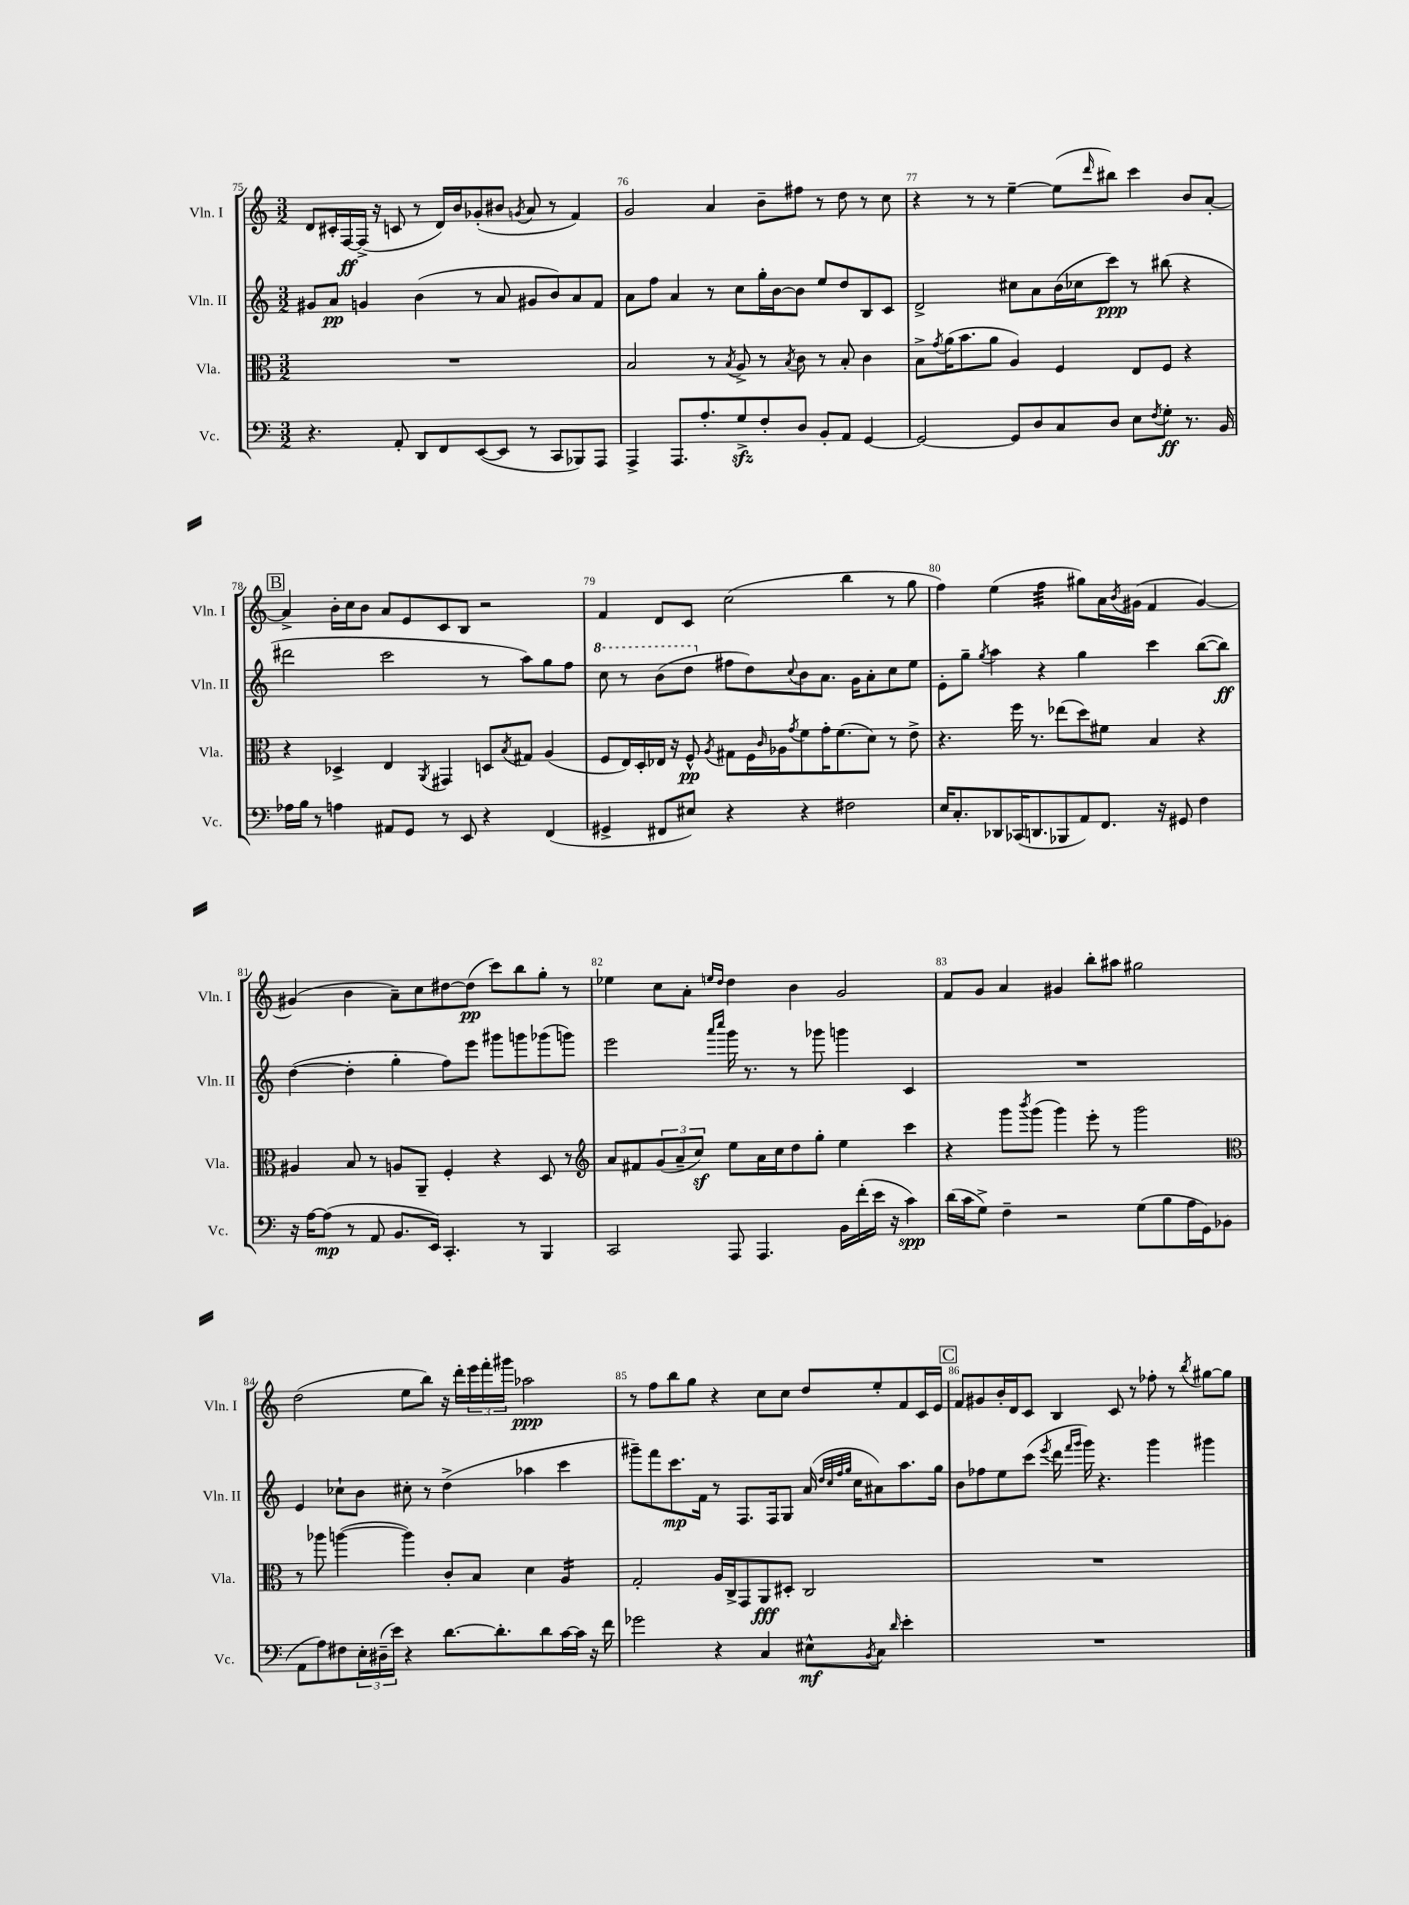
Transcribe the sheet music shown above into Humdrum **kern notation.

**kern	**dynam	**kern	**dynam	**kern	**dynam	**kern	**dynam
*part4	*part4	*part3	*part3	*part2	*part2	*part1	*part1
*staff4	*staff4	*staff3	*staff3	*staff2	*staff2	*staff1	*staff1
*I"Vc.	*	*I"Vla.	*	*I"Vln. II	*	*I"Vln. I	*
*I'Vc.	*	*I'Vla.	*	*I'Vln. II	*	*I'Vln. I	*
*clefF4	*	*clefC3	*	*clefG2	*	*clefG2	*
*k[]	*	*k[]	*	*k[]	*	*k[]	*
*M3/2	*	*M3/2	*	*M3/2	*	*M3/2	*
=75	=75	=75	=75	=75	=75	=75	=75
4.r	.	1.r	.	8g#X/L	.	8d/L	.
.	.	.	.	8a/J	pp	16c#X'/L	.
.	.	.	.	.	.	[16F/	ff
.	.	.	.	4gn/	.	(16F^/JJ]	.
.	.	.	.	.	.	16r	.
8AA'/	.	.	.	.	.	8cn/	.
8DD/L	.	.	.	(4b\	.	8r	.
8FF/	.	.	.	.	.	16d/LL)	.
.	.	.	.	.	.	16b/J	.
([8EE/	.	.	.	8r	.	(8g-X'/	.
8EE/J]	.	.	.	8a/	.	8b#X/J	.
.	.	.	.	.	.	8qgn/	.
8r	.	.	.	8g#X/L	.	8a/	.
8CC/L	.	.	.	8b/)	.	8r	.
8BBB-X/)	.	.	.	8a/	.	4f/)	.
8AAA/J	.	.	.	8f/J	.	.	.
=76	=76	=76	=76	=76	=76	=76	=76
4AAA^/	.	2B/	.	8a\L	.	2g/	.
.	.	.	.	8ff\J	.	.	.
8.AAA/L	.	.	.	4a/	.	.	.
8.A'/	.	.	.	.	.	.	.
.	.	8r	.	8r	.	4a/	.
.	.	8qB/	.	.	.	.	.
8Gzz^/	.	8A^/	.	8cc\L	.	.	.
8F'/	.	8r	.	16gg'\L	.	8b~\L	.
.	.	.	.	[16b\J	.	.	.
.	.	8qB/	.	.	.	.	.
8D/J	.	8c\	.	8b\J]	.	8ff#X\J	.
8BB'/L	.	8r	.	8ee/L	.	8r	.
8AA/J	.	8B'/	.	8dd/	.	8dd\	.
[4GG/	.	4c\	.	8B/	.	8r	.
.	.	.	.	8c/J	.	8cc\	.
=77	=77	=77	=77	=77	=77	=77	=77
2GG/_	.	8B^\L	.	2d^/	.	4r	.
.	.	8qg/	.	.	.	.	.
.	.	(16a\K	.	.	.	.	.
.	.	8.b\	.	.	.	.	.
.	.	.	.	.	.	8r	.
.	.	8a\J	.	.	.	8r	.
8GG/L]	.	4A/)	.	8cc#X\L	.	[4ee~\	.
8D/	.	.	.	8a\	.	.	.
8C/	.	4F/	.	(16b\L	.	(8ee\L]	.
.	.	.	.	16cc-X\J	.	.	.
.	.	.	.	.	.	16qqddd/	.
8D/J	.	.	.	8ccc\J)	ppp	8bb#X\J)	.
8E\L	.	8E/L	.	8r	.	4ccc\	.
8qF/	.	.	.	.	.	.	.
8G'\J	ff	8F/J	.	(8bb#X\	.	.	.
8.r	.	4r	.	4r	.	8b/L	.
.	.	.	.	.	.	[8a'/J	.
16BB/	.	.	.	.	.	.	.
!!LO:LB:g=z
!!LO:REH:place=s1:t=B
=78	=78	=78	=78	=78	=78	=78	=78
16A-X\LL	.	4r	.	2ddd#X\	.	4a^/]	.
16B\JJ	.	.	.	.	.	.	.
8r	.	.	.	.	.	.	.
4An\	.	4D-X^/	.	.	.	16b'\LL	.
.	.	.	.	.	.	16cc\J	.
.	.	.	.	.	.	8b\J	.
8AA#X/L	.	4E/	.	2ccc\	.	8a/L	.
8GG/J	.	.	.	.	.	8e/	.
.	.	8qAA/	.	.	.	.	.
8r	.	4GG#X/	.	.	.	8c/	.
8EE/	.	.	.	.	.	8B/J	.
4r	.	8Dn/L	.	8r	.	2r	.
.	.	8qB/	.	.	.	.	.
.	.	8G#X/J	.	8aa\L)	.	.	.
(4FF/	.	(4A/	.	8gg\	.	.	.
.	.	.	.	8ff\J	.	.	.
=79	=79	=79	=79	=79	=79	=79	=79
*	*	*	*	*8va	*	*	*
4GG#X^/	.	8F/L	.	8ccc\	.	4f/	.
.	.	16E/L)	.	8r	.	.	.
.	.	16D'/	.	.	.	.	.
8FF#X/L	.	16E-X/JJ	.	(8bb\L	.	8d/L	.
.	.	16r	.	.	.	.	.
8E#X/J)	.	8F^^/	pp	8ddd\J	.	8c/J	.
.	.	8qA/	.	.	.	.	.
*	*	*	*	*X8va	*	*	*
4r	.	8G#X\L	.	8ff#X\L	.	(2cc\	.
.	.	16F\L	.	8dd\)	.	.	.
.	.	16qqc/	.	.	.	.	.
.	.	16A-X\J	.	.	.	.	.
.	.	8qg/	.	8qqcc/	.	.	.
4r	.	8f\	.	8b\	.	.	.
.	.	16g'\K	.	8.a\J	.	.	.
.	.	(8.f\	.	.	.	.	.
2F#X\	.	.	.	.	.	4bb\	.
.	.	.	.	16g\KL	.	.	.
.	.	8d\J)	.	8a'\	.	.	.
.	.	8r	.	8cc\	.	8r	.
.	.	8e^\	.	8ee\J	.	8gg\	.
=80	=80	=80	=80	=80	=80	=80	=80
16E/KL	.	4.r	.	8e'\L	.	4ff\)	.
8.C'/	.	.	.	.	.	.	.
.	.	.	.	8gg~\J	.	.	.
.	.	.	.	8qgg/	.	.	.
8DD-X/	.	.	.	4aa\	.	(4ee\	.
(16CC-X/K	.	16ff\	.	.	.	.	.
8.DDn/	.	8.r	.	.	.	.	.
*	*	*	*	*	*	*tremolo	*
.	.	.	.	4r	.	32ff\LLL	.
.	.	.	.	.	.	32ff\	.
.	.	.	.	.	.	32ff\	.
.	.	.	.	.	.	32ff\	.
8BBB-X/	.	(8ee-X\L	.	.	.	32ff\	.
.	.	.	.	.	.	32ff\	.
.	.	.	.	.	.	32ff\	.
.	.	.	.	.	.	32ff\JJJ	.
*	*	*	*	*	*	*Xtremolo	*
8AA/)	.	8dd\)	.	4gg\	.	8gg#X\L)	.
8.FF/J	.	8f#X\J	.	.	.	16a\L	.
.	.	.	.	.	.	8qb/	.
.	.	.	.	.	.	(16g#X\JJ	.
.	.	4B/	.	4ccc\	.	4f/	.
16r	.	.	.	.	.	.	.
8GG#X/	.	.	.	.	.	.	.
4F\	.	4r	.	([8bb\L	.	[4g#/)	.
.	.	.	.	8bb\J])	ff	.	.
!!LO:LB:g=z
=81	=81	=81	=81	=81	=81	=81	=81
16r	.	4A#X/	.	([4dd\	.	(4g#X/]	.
[16A\KL	.	.	.	.	.	.	.
(8A\J]	mp	.	.	.	.	.	.
8r	.	8B/	.	4dd'\]	.	4b\	.
8AA/	.	8r	.	.	.	.	.
8.BB/L	.	8An/L	.	4gg'\	.	8a~\L)	.
.	.	8AA~/J	.	.	.	8cc\	.
16EE/Jk)	.	.	.	.	.	.	.
4.CC'/	.	4F'/	.	8ff\L)	.	[8dd#X\	.
.	.	.	.	8eee\J	.	(8dd#\J]	pp
.	.	4r	.	8ggg#X\L	.	8ccc\L)	.
8r	.	.	.	8gggn\	.	8bb\	.
4BBB/	.	8D/	.	(8ggg-X\	.	8gg'\J	.
.	.	8r	.	8gggn\J)	.	8r	.
=82	=82	=82	=82	=82	=82	=82	=82
*	*	*clefG2	*	*	*	*	*
2CC/	.	8a/L	.	2eee\	.	4ee-X\	.
.	.	8f#X/	.	.	.	.	.
.	.	(12g/	.	.	.	8cc\L	.
.	.	12a~/	.	.	.	.	.
.	.	.	.	.	.	8a'\J	.
.	.	12ccz/J)	.	.	.	.	.
.	.	.	.	16qqaaa/LL	.	16qqeen/LL	.
.	.	.	.	16qqcccc/JJ	.	16qqdd/JJ	.
8AAA/	.	8ee\L	.	16ggg\	.	4dd\	.
.	.	.	.	8.r	.	.	.
4.AAA/	.	16a\L	.	.	.	.	.
.	.	16cc\J	.	.	.	.	.
.	.	8dd\	.	8r	.	4b\	.
.	.	8gg'\J	.	8ggg-X\	.	.	.
16BB\LL	.	4ee\	.	4gggn\	.	2g/	.
(16f'\	.	.	.	.	.	.	.
16e\JJ	.	.	.	.	.	.	.
16r	.	.	.	.	.	.	.
4c\)	spp	4ccc\	.	4c/	.	.	.
=83	=83	=83	=83	=83	=83	=83	=83
(16d\LL	.	4r	.	1.r	.	8f/L	.
16c\J	.	.	.	.	.	.	.
8G^\J)	.	.	.	.	.	8g/J	.
4F~\	.	8ggg\L	.	.	.	4a/	.
.	.	8qbbb/	.	.	.	.	.
.	.	(8ggg\J	.	.	.	.	.
2r	.	4ggg\)	.	.	.	4g#X/	.
.	.	8eee'\	.	.	.	8bb'\L	.
.	.	8r	.	.	.	8aa#X\J	.
(8G\L	.	2ggg\	.	.	.	2gg#X\	.
8B\	.	.	.	.	.	.	.
16A\L	.	.	.	.	.	.	.
16GG\J)	.	.	.	.	.	.	.
(8BB-X\J	.	.	.	.	.	.	.
!!LO:LB:g=z
=84	=84	=84	=84	=84	=84	=84	=84
*	*	*clefC3	*	*	*	*	*
8AA\L	.	8r	.	4e/	.	(2dd\	.
8A\)	.	8aa-X\	.	.	.	.	.
8F#X\	.	([4aan\	.	8cc-X`\L	.	.	.
24E'\L	.	.	.	8b\J	.	.	.
(24D#X~\	.	.	.	.	.	.	.
24e\JJ)	.	.	.	.	.	.	.
4r	.	4aa\])	.	8cc#X'\	.	8ee\L	.
.	.	.	.	8r	.	8bb\J)	.
[8.d\L	.	8c'/L	.	(4dd^\	.	16r	.
.	.	.	.	.	.	16ddd'\LL	.
.	.	8B/J	.	.	.	24eee\	.
.	.	.	.	.	.	24fff'\	.
8.d'\]	.	.	.	.	.	.	.
.	.	.	.	.	.	24ggg#X\JJ	.
.	.	4d\	.	4aa-X\	.	2aa-X\	ppp
8d\	.	.	.	.	.	.	.
*	*	*tremolo	*	*	*	*	*
[16c\L	.	16A/LL	.	4ccc\	.	.	.
16c\JJ]	.	16A/	.	.	.	.	.
16r	.	16A/	.	.	.	.	.
16f\	.	16A/JJ	.	.	.	.	.
*	*	*Xtremolo	*	*	*	*	*
=85	=85	=85	=85	=85	=85	=85	=85
2g-X\	.	2G'/	.	8ggg#X~\L)	.	8r	.
.	.	.	.	8fff\	.	8ff\L	.
.	.	.	.	8.ccc\	mp	8bb\	.
.	.	.	.	.	.	8gg\J	.
.	.	.	.	16f\Jk	.	.	.
4r	.	16A/LL	.	8r	.	4r	.
.	.	16C^/J	.	.	.	.	.
.	.	8GG/	.	8.F/L	.	.	.
4C/	.	8AA/	fff	.	.	8cc\L	.
.	.	.	.	16F/k	.	.	.
.	.	8D#X'/J	.	8G/J	.	8cc\J	.
8E#X^^\L	mf	2C/	.	(16a/	.	8dd/L	.
.	.	.	.	32qqdd/LLL	.	.	.
.	.	.	.	32qqcc/	.	.	.
.	.	.	.	32qqff/	.	.	.
.	.	.	.	32qqgg/JJJ	.	.	.
.	.	.	.	16cc\KL	.	.	.
8qBB/	.	.	.	.	.	.	.
8C\J	.	.	.	8a#X\)	.	8ee'/	.
16qqd/	.	.	.	.	.	.	.
4e'\	.	.	.	8.aa\	.	8f/	.
.	.	.	.	.	.	16c/L	.
.	.	.	.	16gg\Jk	.	16e/JJ	.
!!LO:REH:place=s1:t=C
=86	=86	=86	=86	=86	=86	=86	=86
1.r	.	1.r	.	8b\L	.	8f/L	.
.	.	.	.	8ff-X\	.	8g#X/	.
.	.	.	.	8ee\	.	16b'/L	.
.	.	.	.	.	.	16d/J	.
.	.	.	.	(8ccc\J	.	8c/J	.
.	.	.	.	8qeee/	.	.	.
.	.	.	.	16ddd\	.	4B/	.
.	.	.	.	16qqfff/LL	.	.	.
.	.	.	.	16qqggg/JJ	.	.	.
.	.	.	.	16ggg\)	.	.	.
.	.	.	.	4.r	.	.	.
.	.	.	.	.	.	8c/	.
.	.	.	.	.	.	8r	.
.	.	.	.	4ggg\	.	8ff-X'\	.
.	.	.	.	.	.	8r	.
.	.	.	.	.	.	8qbb/	.
.	.	.	.	4ggg#X\	.	[8gg#X\L	.
.	.	.	.	.	.	8gg#\J]	.
==	==	==	==	==	==	==	==
*-	*-	*-	*-	*-	*-	*-	*-
